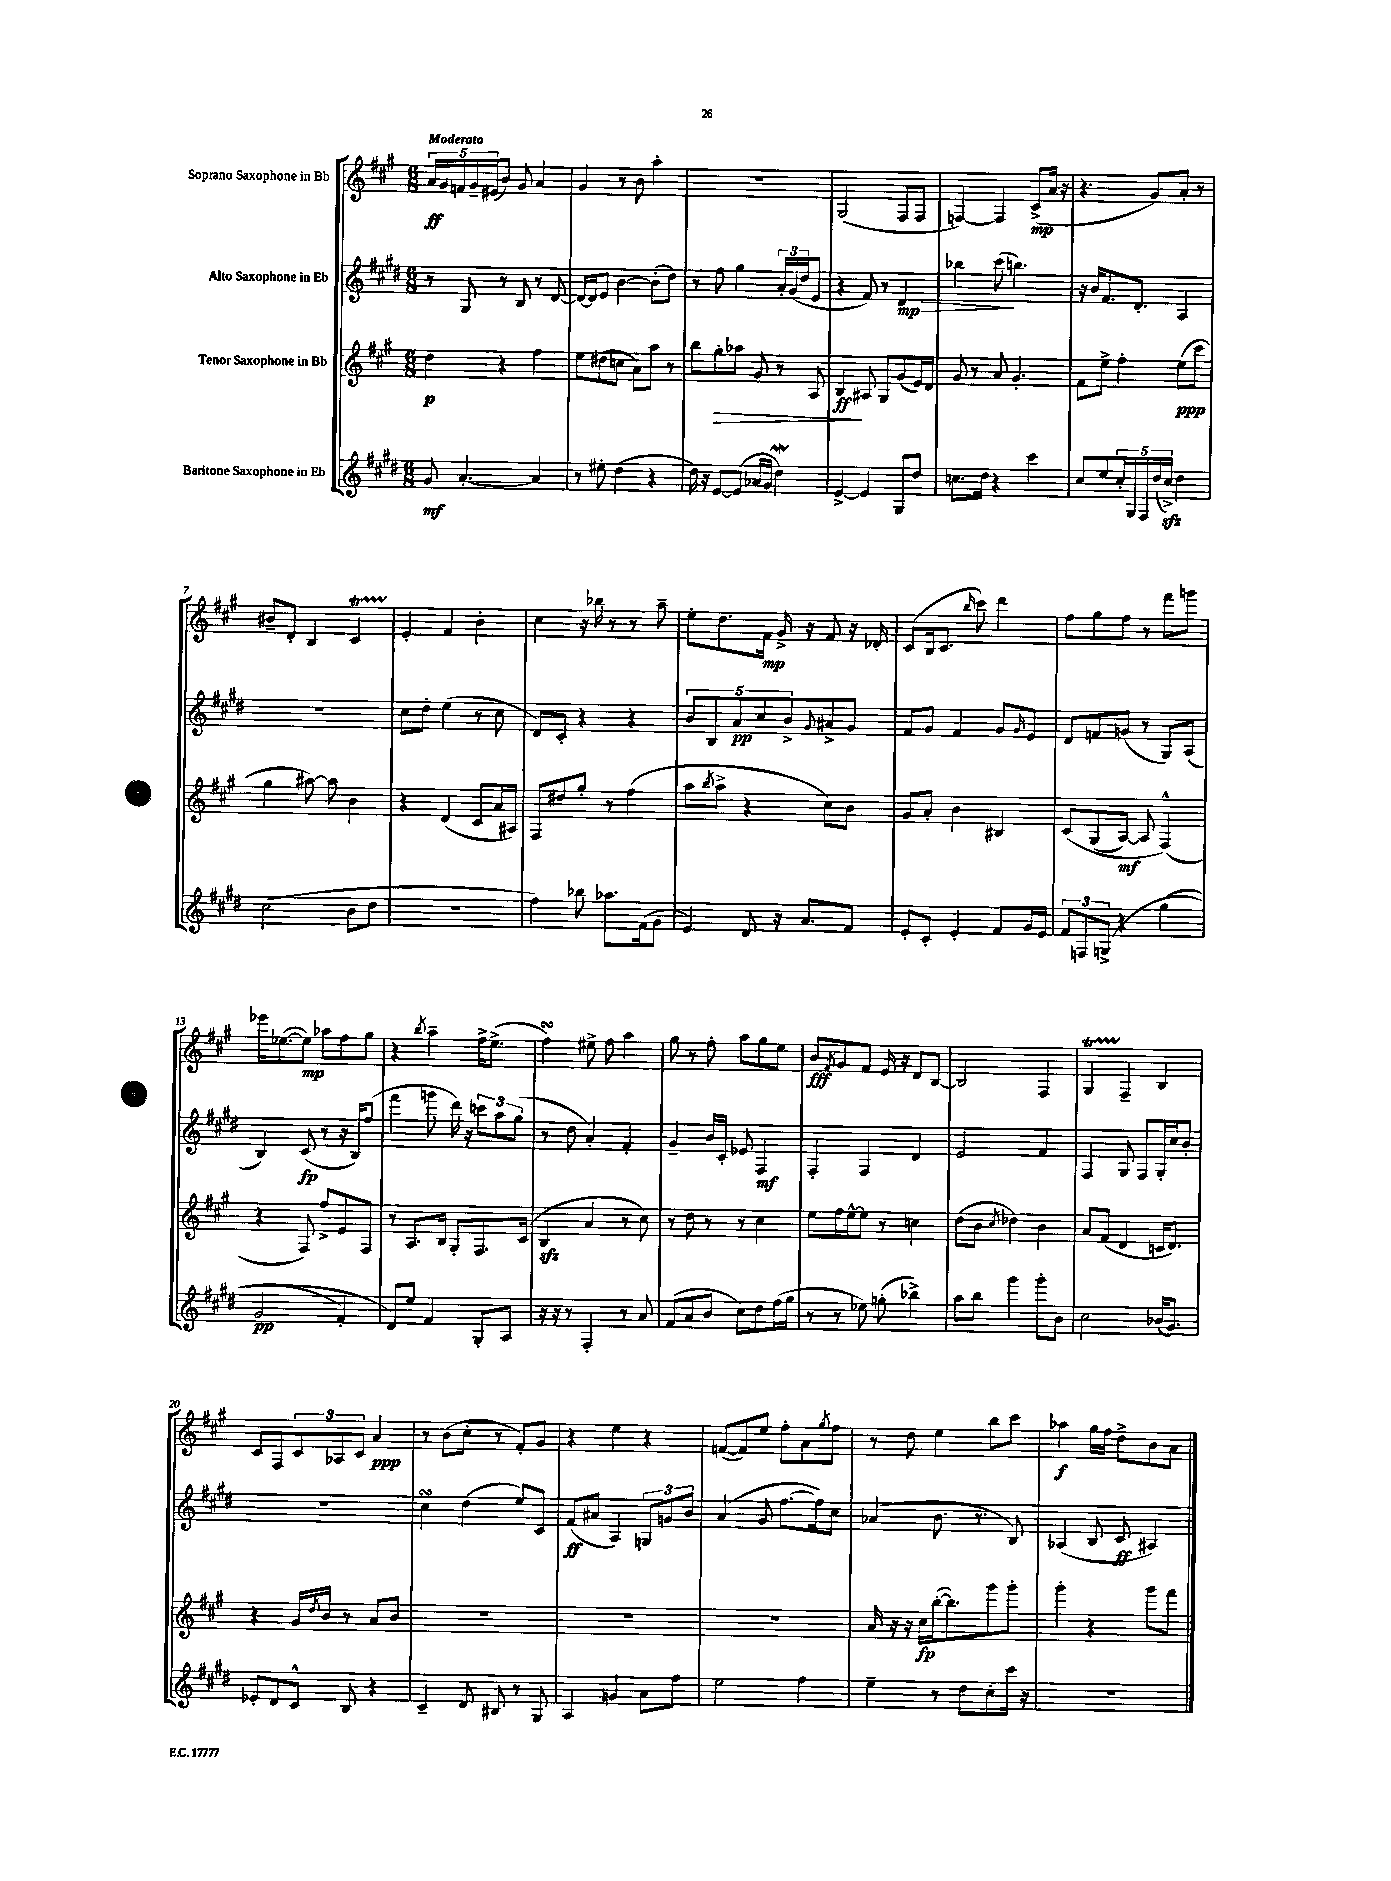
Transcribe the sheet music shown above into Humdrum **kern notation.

**kern	**kern	**kern	**kern
*staff4	*staff3	*staff2	*staff1
*clefG2	*clefG2	*clefG2	*clefG2
*k[f#c#g#d#]	*k[f#c#g#]	*k[f#c#g#d#]	*k[f#c#g#]
*M6/8	*M6/8	*M6/8	*M6/8
8g#/	4dd\	8r	20a/LL
.	.	.	20g#/
.	.	.	20f/
[4.a'/	.	8G#/	.
.	.	.	20g#~/
.	.	.	(20e#/J
.	4r	8r	8b/J)
.	.	8B/	8g#/
4a/]	4ff#\	8r	4a/
.	.	[8d#/	.
=	=	=	=
8r	8ee\L	16d#/_LL	4g#/
.	.	16d#/]J	.
8ee#'\	(8dd#\	8e/J	.
(4dd#\	8cc\J	[4b\	8r
.	8a\L)	.	8b\
4r	8aa\J	(8b'\]L	4aa'\
.	8r	8dd#\J)	.
=	=	=	=
16dd#\)	8bb\L	8r	2.r
16r	.	.	.
[8e/L	8gg#'\	8ff#\	.
(8e/]J	8aa-\J	4gg#\	.
16a-/LL	8g#/	.	.
16g#/JJ	.	.	.
4dd#\)	8r	24a'/LL	.
.	.	(24g#/	.
.	.	24dd#/J	.
.	8A/	8e/J	.
=	=	=	=
[4e^/	4B/	4r	(2G#/
4e/]	8A#/	8f#/)	.
.	8G#/L	8r	.
8G#/L	(8g#/	4d#/	8F#/L
8dd#/J	16e/L)	.	8F#/J
.	16d/JJ	.	.
=	=	=	=
8.cc\L	8g#/	4bb-\	[4F/)
.	8r	.	.
16dd#\Jk	.	.	.
4r	8a/	(8ccc#\	4F/]
.	4.g#'/	4.bb\)	.
4ccc#\	.	.	(8c#^/L
.	.	.	16a/Jk
.	.	.	16r
=	=	=	=
8cc#/L	8f#\L	16r	4.r
.	.	16b/LK	.
8ee/	8ee^\J	8.f#/	.
20cc#'/L	4ff#'\	.	.
20G#/	.	.	.
.	.	8.d#'/J	.
20F#/	.	.	.
.	.	.	8g#/L)
(20dd#/	.	.	.
20cc#^/JJ)	.	.	.
4dd#\	(8ee\L	4A/	8a'/J
.	8ccc#\J	.	8r
=	=	=	=
(2cc#\	4gg#\	2.r	8b#~/L
.	.	.	8d'/J
.	[8aa#\)	.	4B/
.	8aa#\]	.	.
8b\L	4b\	.	4c#/
8dd#\J	.	.	.
=	=	=	=
2.r	4r	8cc#\L	4e'/
.	.	8dd#'\J	.
.	(4d/	(4ee\	4f#/
.	8c#/L	8r	4b'\
.	16a/L	8cc#\	.
.	16A#/JJ)	.	.
=	=	=	=
4ff#\)	8F#/L	8d#/L)	4cc#\
.	8dd#/	8c#'/J	.
8bb-\	8gg#'/J	4r	16r
.	.	.	16bb-\
8.aa-\L	8r	.	8r
.	(4ff#\	4r	8r
(16f#\k	.	.	.
8g#\J	.	.	8aa~\
=	=	=	=
4e/)	8aa\L	10b/L	8ee'\L
.	.	10B/	.
.	8qbb/	.	.
.	8aa^\J	.	8.dd\
.	.	10a/	.
8d#/	4r	.	.
.	.	10cc#/	.
.	.	.	16f#\Jk
16r	.	.	16g#^/
.	.	10b^/	.
8.a/L	.	.	16r
.	.	8qqg#/	.
.	8cc#\L)	8a#^/	8f#/
8f#/J	8b\J	8g#/J	16r
.	.	.	16d-'/
=	=	=	=
8e'/L	8g#/L	8f#/L	(8c#/L
8c#'/J	8a'/J	8g#/J	16B/k
.	.	.	8.c#/J
4e'/	4b\	4f#/	.
.	.	.	16qqbb/
.	.	.	8ccc#\)
8f#/L	4B#/	8g#/L	4ddd\
.	.	16qqg#/	.
16g#/L	.	8e/J	.
16e/JJ	.	.	.
=	=	=	=
12f#/L	&(8c#/L	8d#/L	8ff#\L
12F/	.	.	.
.	(8G#/	8f/	8gg#\
&(12G^/J	.	.	.
4r	[8A/J)	(8g/J	8ff#\J
.	8A/]	8r	8r
(4gg#\	(4F#^^/&)	8G#/L)	8fff#\L
.	.	(8A/J	8ggg\J
=	=	=	=
2g#/	4r	4B/)	16eee-\LK
.	.	.	([8.ee-\
.	8F#/)	(8c#/	8ee-\]J)
.	8ff#^/L	8r	8aa-\L
4f#'/)	8e/	16r	8ff#\
.	.	16B/LK)	.
.	8F#/J	(8ff#/J	8gg#\J
=	=	=	=
8d#/L&)	8r	4fff#\	4r
8ee/J	8.A/L	.	.
.	.	.	8qbb/
4f#/	.	8ggg\	4aa~\
.	16B/Jk	.	.
.	8G#'/L	16ddd#\)	.
.	.	16r	.
8G#'/L	8.F#/	12ccc\L	16ff#^\LK
.	.	.	(8.ee^\J
.	.	12aa\	.
8A/J	.	.	.
.	.	(12gg#\J	.
.	(16c#/Jk	.	.
=	=	=	=
16r	4B/	8r	4ff#\)
16r	.	.	.
8r	.	8dd#\	.
4F#'/	4a/	4a'/)	8ee#^\
.	.	.	8ff#\
8r	8r	4f#'/	4aa\
8a/	8cc#\)	.	.
=	=	=	=
(8f#/L	8r	4g#~/	8gg#\
8a/	8dd\	.	8r
8b/J	8r	16b/LL	8ff#'\
.	.	16c#'/JJ	.
8cc#\L)	8r	8e-/	8aa\L
8dd#\	4cc#\	4F#/	8gg#\
(16ff#\L	.	.	8ee\J
16gg#\JJ	.	.	.
=	=	=	=
8r	8ee\L	4F#'/	8b/L
.	.	.	8qf#/
8r	16ff#\L	.	8g#/
.	[16ee^^\J	.	.
8ee-\)	8ee\]J	4F#/	8f#/J
(8gg'\	8r	.	16e/
.	.	.	16r
4bb-^\)	4cc\	4d#/	8d/L
.	.	.	[8B/J
=	=	=	=
8aa\L	(8dd\L	2e/	2B/]
8bb\J	8b\J	.	.
.	8qcc#/	.	.
4ggg#\	4dd-\)	.	.
8ggg#'\L	4b\	4f#/	4F#/
8b\J	.	.	.
=	=	=	=
2cc#\	8a/L	4F#/	4G#/
.	(8f#/J	.	.
.	4d/	8G#/	4F#~/
.	.	8F#/L	.
(16b-/LK	16c/LK	16G#'/L	4B/
8.g#/J)	8.d/J)	16cc#/J	.
.	.	8b'/J	.
=	=	=	=
8e-'/L	4r	2.r	8c#/L
8d#/	.	.	8F#/
8c#^^/J	16g#/LL	.	12c#/
.	8qdd/	.	.
.	16b/JJ	.	.
.	.	.	12A-/
8B/	8r	.	.
.	.	.	12c#/J
4r	8a/L	.	4a/
.	8b/J	.	.
=	=	=	=
4c#~/	2.r	4cc#\	8r
.	.	.	(8b\L
8d#/	.	(4dd#\	8cc#'\J
8B#/	.	.	8r
8r	.	8ee/L)	8f#'/L)
8G#/	.	8c#/J	8g#/J
=	=	=	=
4A/	2.r	(8f#/L	4r
.	.	8a#/J	.
4g/	.	4A/)	4ee\
8a\L	.	12G/L	4r
.	.	12g/	.
8ff#\J	.	.	.
.	.	12b/J	.
=	=	=	=
2ee\	2.r	(4a/	([8f/L
.	.	.	8f/])
.	.	8g#/	8ee/J
.	.	[8.ff#\L	8ff#'\L
4ff#\	.	.	8a\
.	.	16ff#\]k)	.
.	.	.	8qgg#/
.	.	8cc#\J	8ff#\J
=	=	=	=
4ee~\	16a/	(4a-/	8r
.	16r	.	.
.	16r	.	8dd\
.	16cc#\LL	.	.
8r	([16bb'\J	8.b\	4ee\
.	8.bb\])	.	.
8dd#\L	.	.	.
.	.	8.r	.
8cc#'\	8ggg#\	.	8bb\L
16ccc#\Jk	8ggg#'\J	8B/)	8ccc#\J
16r	.	.	.
=	=	=	=
2.r	4ggg#'\	(4A-/	4aa-\
.	4r	8B/	16gg#\LL
.	.	.	16ff#\JJ
.	.	8c#/	8dd^\L
.	8ggg#\L	4A#/)	8b\
.	8fff#\J	.	8a\J
==	==	==	==
*-	*-	*-	*-
